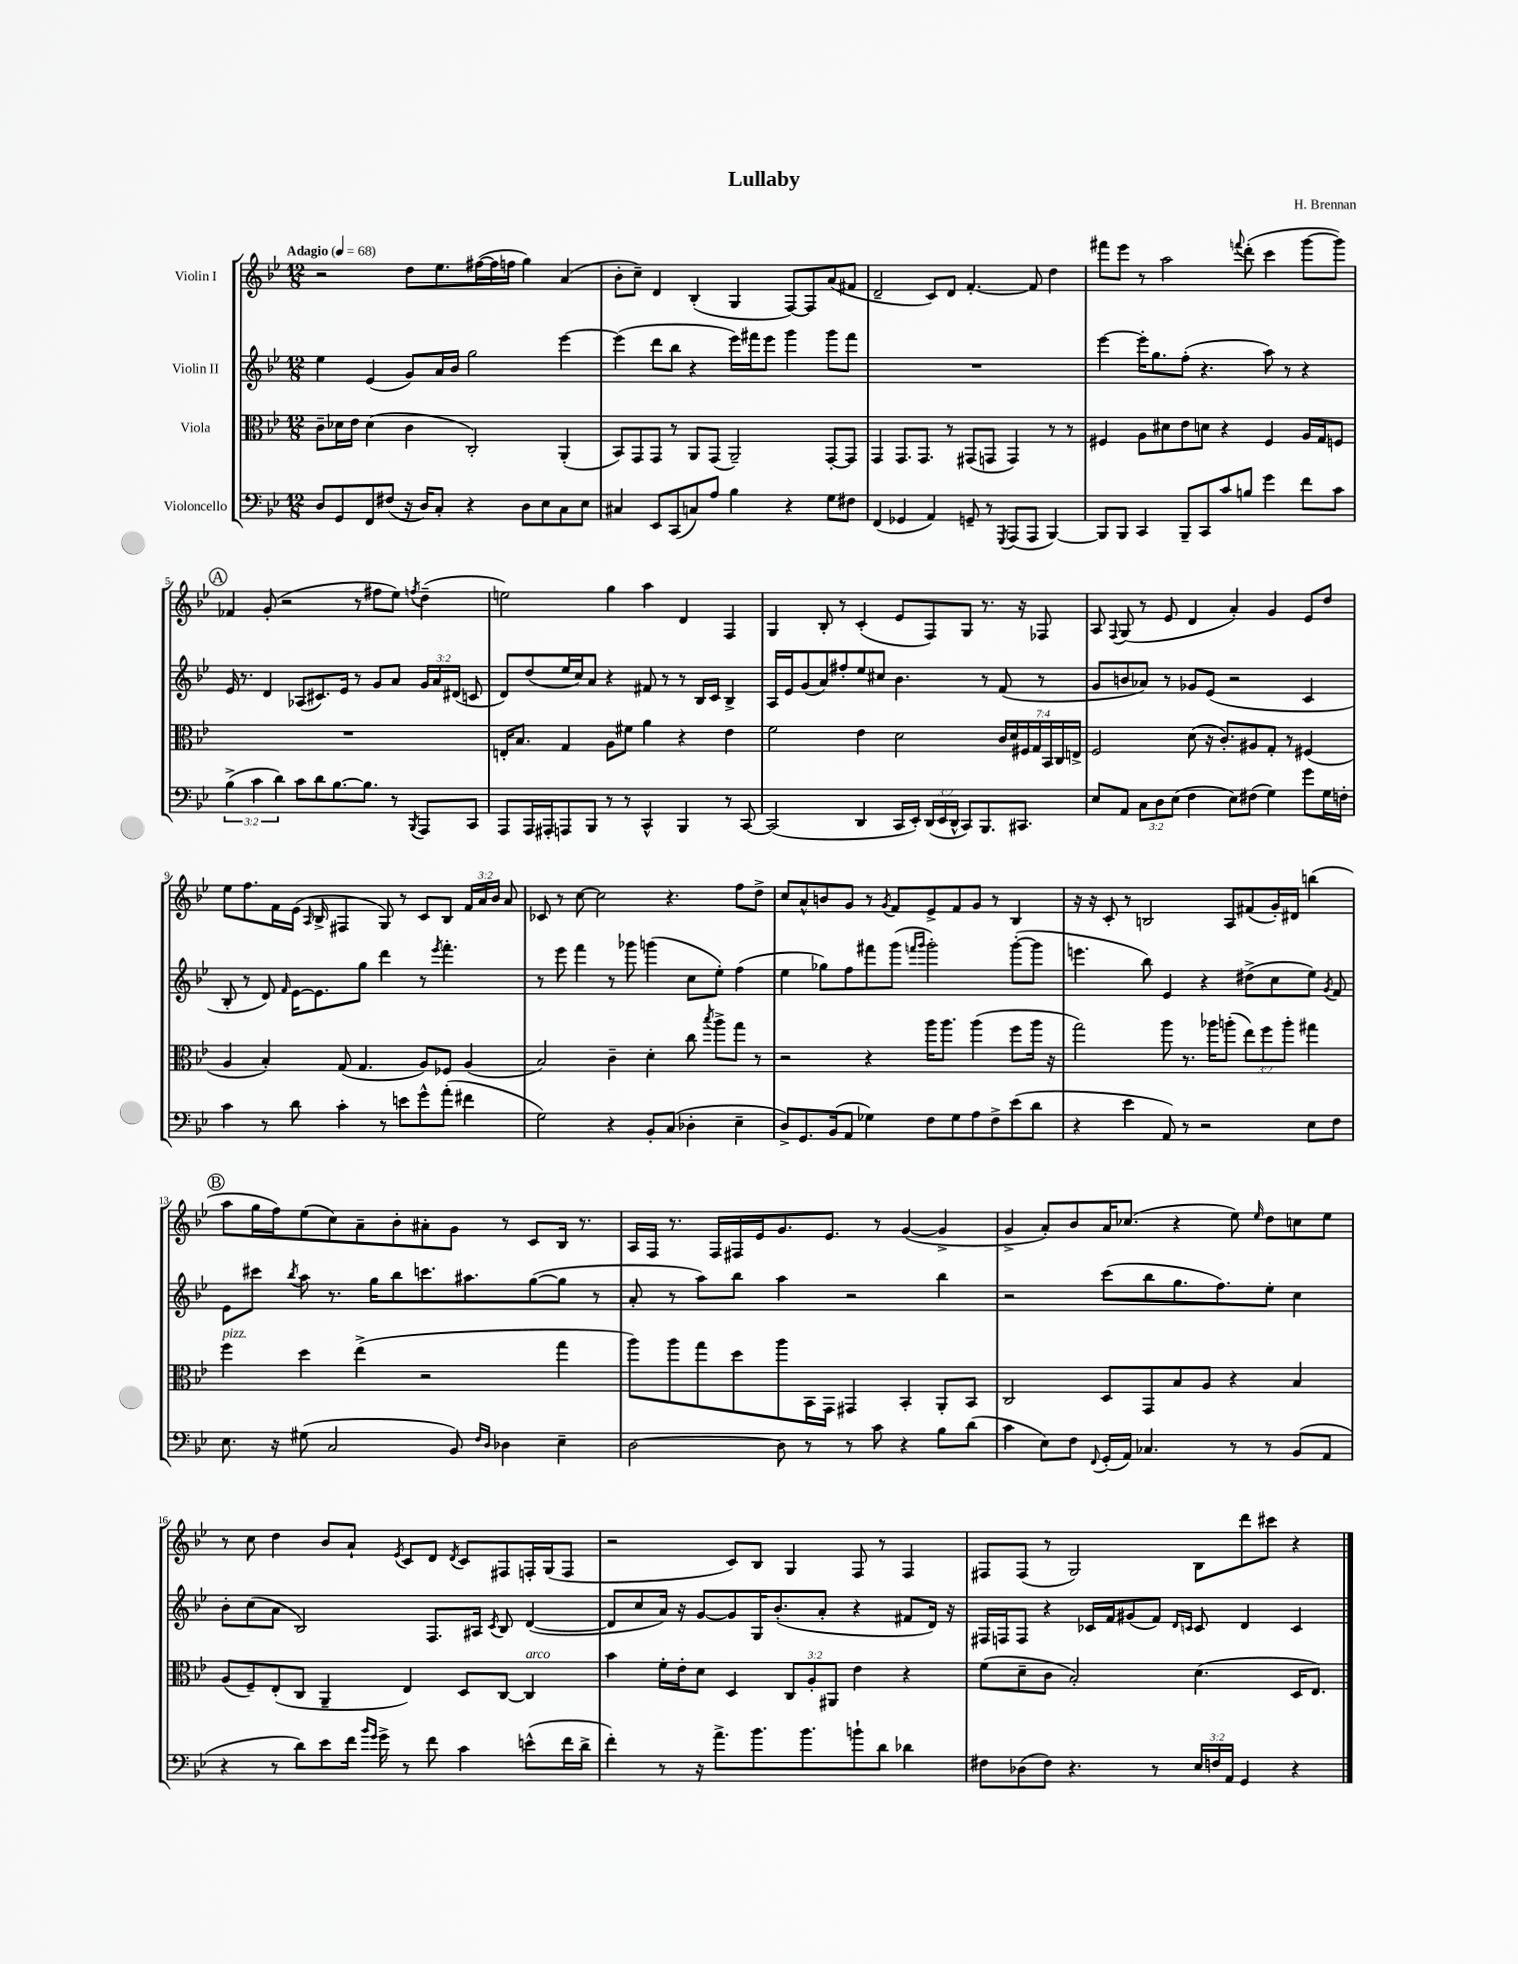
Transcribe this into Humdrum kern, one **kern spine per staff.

**kern	**kern	**kern	**kern
*staff4	*staff3	*staff2	*staff1
*clefF4	*clefC3	*clefG2	*clefG2
*k[b-e-]	*k[b-e-]	*k[b-e-]	*k[b-e-]
*M12/8	*M12/8	*M12/8	*M12/8
*MM68	*MM68	*MM68	*MM68
8D	8c~	4ee-	2r
8GG	16d-	.	.
.	16e-	.	.
8FF	(4d-	(4e-	.
(8F#	.	.	.
16r	4c	8g)	8dd
16D)	.	.	.
8C'	.	16a	8.ee-
.	.	16b-	.
4r	2C')	2gg	.
.	.	.	([16ff#
.	.	.	16ff#]
.	.	.	16ff
8D	.	.	4gg)
8E-	.	.	.
8C	(4AA'	[4eee-	(4a
8E-	.	.	.
=	=	=	=
4C#	8BB-)	(4eee-]	8b-'
.	8GG	.	8cc~)
8EE-	8GG	8ddd	4d
(8CC	8r	8bb-	.
8C)	8AA	4r	(4B-'
8A	(8GG	.	.
4B-	2AA~)	16eee-)	4G
.	.	16fff#	.
.	.	8eee-	.
4r	.	4ggg	[8F)
.	.	.	8F]
8G	[8GG'	8ggg	(8a
8F#	8GG]	8fff#	8f#
=	=	=	=
(4FF	4GG	1.r	2d~
4GG-	8.GG	.	.
.	8.GG	.	.
4AA)	.	.	8c)
.	8r	.	8d
8GG~	(8GG#	.	[4.f'
8r	8GG	.	.
8qGGG	.	.	.
(8AAA	4GG)	.	.
8AAA	.	.	8f]
[4BBB-)	8r	.	4dd
.	8r	.	.
=	=	=	=
8BBB-]	4F#	[4eee-	8fff#
8BBB-	.	.	8eee-
4CC	8A	16eee-']	8r
.	.	8.gg	.
.	8d#	.	2aa
8BBB-~	8e-	(8ff'	.
8CC	8d	4.r	.
8c	4r	.	.
.	.	.	8qqfff
8B	.	.	(8ddd'
4g	4F#	8aa)	4ccc
.	.	8r	.
8f	16A	4r	[8ggg
.	16G	.	.
8c	8F	.	8ggg])
=	=	=	=
(6B-^	1.r	16e-	4f-
.	.	8.r	.
6c	.	.	.
.	.	4d	(8g'
6d)	.	.	.
.	.	.	2r
8c	.	(8A-	.
8d	.	8.c#)	.
[8.B-	.	.	.
.	.	16e-	.
.	.	8r	8r
8.B-]	.	.	.
.	.	8g	8ff#
8r	.	8a	8ee-)
8qBBB-	.	.	8qff
8AAA	.	24g	(4dd~
.	.	24a	.
.	.	(24d#	.
8CC	.	8c	.
=	=	=	=
8AAA	16E'	8d)	2ee)
.	8.B-	.	.
16AAA	.	(8dd	.
16AAA#'	.	.	.
8AAA	4G	16ee-	.
.	.	16cc)	.
8BBB-	.	8a	.
8r	8A	4r	4gg
8r	8f#	.	.
4CC^^	4a	8f#	4aa
.	.	8r	.
4BBB-	4r	8r	4d
.	.	16B-	.
.	.	16c	.
8r	4e-	4B-^	4F
[8CC	.	.	.
=	=	=	=
(2CC]	2f	16A	4G
.	.	16e-	.
.	.	(8g	.
.	.	8a)	8B-'
.	.	8ff#'	8r
4DD	4e-	8ee-	(4c'
.	.	8cc#	.
16CC	2d	4.b-	8e-
16EE-')	.	.	.
(24DD	.	.	8F)
24EE-	.	.	.
24DD^^	.	.	.
8CC)	.	.	8G
8.BBB-	.	8r	8.r
.	28c	(8f	.
.	28d	.	.
8.CC#	.	.	16r
.	28F#	.	.
.	28G	.	.
.	.	8r	8F-
.	28BB-	.	.
.	28C	.	.
.	28E^	.	.
=	=	=	=
8E-	2F	8g	8A
.	.	.	8qqF
8AA	.	8b	(8G
12C	.	8a-)	8r
12D	.	.	.
.	.	8r	8e-
(12E-	.	.	.
4F	(8d	8g-	4d
.	16r	(8e-	.
.	8.c')	.	.
8E-)	.	2r	4a')
(8F#	8A#	.	.
4G)	8G'	.	4g
.	8r	.	.
8g	(4F#	4c	8e-
16G	.	.	8dd
16F'	.	.	.
=	=	=	=
4c	4A	8B-'	8ee-
.	.	8r	8.ff
8r	4B-')	8d)	.
.	.	.	16f
.	.	16qqf	.
8d	.	[16e-	(16e-
.	.	.	16qqA
.	.	8.e-]	16B-^
4c'	(8G	.	4F#
.	4.G	8gg	.
8r	.	4ddd	8G)
8e	.	.	8r
8g^^	8A)	8r	8c
.	.	8qeee-	.
(8a'	8F-	4.fff'	8B-
4f#	(4A	.	24f
.	.	.	24a
.	.	.	24b-
.	.	.	8a
=	=	=	=
2G)	2B-)	8r	8c-
.	.	8eee-	8r
.	.	4fff	[8cc
.	.	.	2cc]
4r	4c~	8r	.
.	.	8ggg-	.
8BB-'	4d'	(4ggg	.
(8C	.	.	4.r
4D-'	8cc	8cc	.
.	8qbb-	.	.
.	8aa^	8ee-')	.
4E-~	8gg	(4ff	8ff
.	8r	.	8dd^
=	=	=	=
8D^)	2r	4ee-	8cc
8.GG	.	.	8a^^
.	.	8gg-)	8b
(16BB-	.	.	.
8AA	.	8ff	8g
4G-)	4r	8fff#	8r
.	.	.	8qg
.	.	(8ggg	8f
.	.	16qqfff	.
.	.	16qqggg	.
8F	16aa	2ggg')	8e-^
.	8.aa	.	.
8G-	.	.	8f
8A	(4aa	.	8g
8F^	.	.	8r
(8e-	8ff	([8ggg'	4B-
8d	16aa	8ggg]	.
.	16r	.	.
=	=	=	=
4r	2gg)	4.eee	16r
.	.	.	16r
.	.	.	8c'
4e-	.	.	8r
.	.	8bb-)	2B
8AA)	8aa	4e-	.
8r	8.r	.	.
2r	.	4r	.
.	16aa-	.	.
.	(8aa'	.	8A
.	12ee-)	(8dd#^	(8f#
.	12ff	.	.
.	.	8cc	16g')
.	12aa'	.	.
.	.	.	16d#
8E-	4gg#	8ee-)	(4bb
.	.	8qg	.
8F	.	8f	.
=	=	=	=
8.E-	4ff	8e-	8aa
.	.	8ccc#	16gg
16r	.	.	16ff)
.	.	8qbb-	.
(8G#	4dd	8aa	(8ee-
2C	.	8.r	8cc)
.	(4ee-^	.	8a~
.	.	16gg	.
.	.	8bb-	8b-'
.	2r	8.ccc	8a#'
8BB-)	.	.	8g
.	.	8.aa#	.
16qqF	.	.	.
16qqD	.	.	.
4D-	.	.	8r
.	.	([8gg	8c
4E-~	4gg	8gg]	16B-
.	.	.	8.r
.	.	8r	.
=	=	=	=
[2D	8aa)	8a'	16A
.	.	.	16F
.	8aa	8r	8.r
.	8gg	8aa)	.
.	.	.	16F
.	8dd	8bb-	16F#
.	.	.	16e-
8D]	8aa	4aa	8.g
8r	16BB-	.	.
.	16GG	.	8.e-
8r	4GG#	2r	.
8c	.	.	8r
4r	4BB-'	.	([4g
8B-	8AA'	4bb-	4g^]
(8d	8BB-	.	.
=	=	=	=
4c	2C	2r	4g^
8E-)	.	.	8a')
8F	.	.	8b-
8qqFF	.	.	.
(16GG'	8D	(8ccc	16a
16AA)	.	.	(8.cc-
4.C-	8GG	8bb-	.
.	8B-	8.gg	4r
.	8A	.	.
.	.	8.ff)	.
8r	4r	.	8ee-)
.	.	.	16qqee-
8r	.	8ee-'	8dd
(8BB-	4B-	4cc	8cc
8AA	.	.	8ee-
=	=	=	=
4r	(8A	8b-'	8r
.	8F~)	(8cc	8cc
8r	(8E-'	8a	4dd
8d)	8C	2B-)	.
8e-	4AA~	.	8b-
16f	.	.	8a`
16qqb-	.	.	.
16qqg	.	.	.
16g^	.	.	.
.	.	.	8qe-
8r	4E-)	.	8c
8f	.	8.F	8d
.	.	.	8qd
4c	8D	.	8c
.	.	16A#	.
.	.	8qc	.
.	[8C	8B-	8F#
(8e^^	4C]	([4d	16F'
.	.	.	(16G
16f	.	.	8F
16d^	.	.	.
=	=	=	=
4f')	4b-	8d]	2r
.	.	8cc	.
8r	16f'	16a)	.
.	16e-'	16r	.
16r	8d	[8g	.
8.a^	.	.	.
.	4D	8g]	8c)
8.b-	.	16G	8B-
.	.	(8.b-'	.
.	12C	.	4G
8.b-	.	.	.
.	12A'	.	.
.	.	8a'	.
.	12AA#	.	.
8b`	4e-	4r	8F
8d	.	.	8r
4d-	4r	8f#	4F
.	.	16d)	.
.	.	16r	.
=	=	=	=
8F#	(8f	16F#	8F#
.	.	16F	.
(8D-	8d~	8F	(8F#
8F#)	8c	4r	8r
4.r	2B-')	.	2G)
.	.	16c-	.
.	.	16f	.
.	.	(8g#	.
8r	.	8f)	.
.	.	16qqd	.
.	.	16qqc	.
24E-	(4.d	8c	8B-
24F	.	.	.
24AA	.	.	.
4GG	.	4d	8ddd
.	.	.	8ccc#
4r	16D	4c	4r
.	8.E-)	.	.
==	==	==	==
*-	*-	*-	*-
